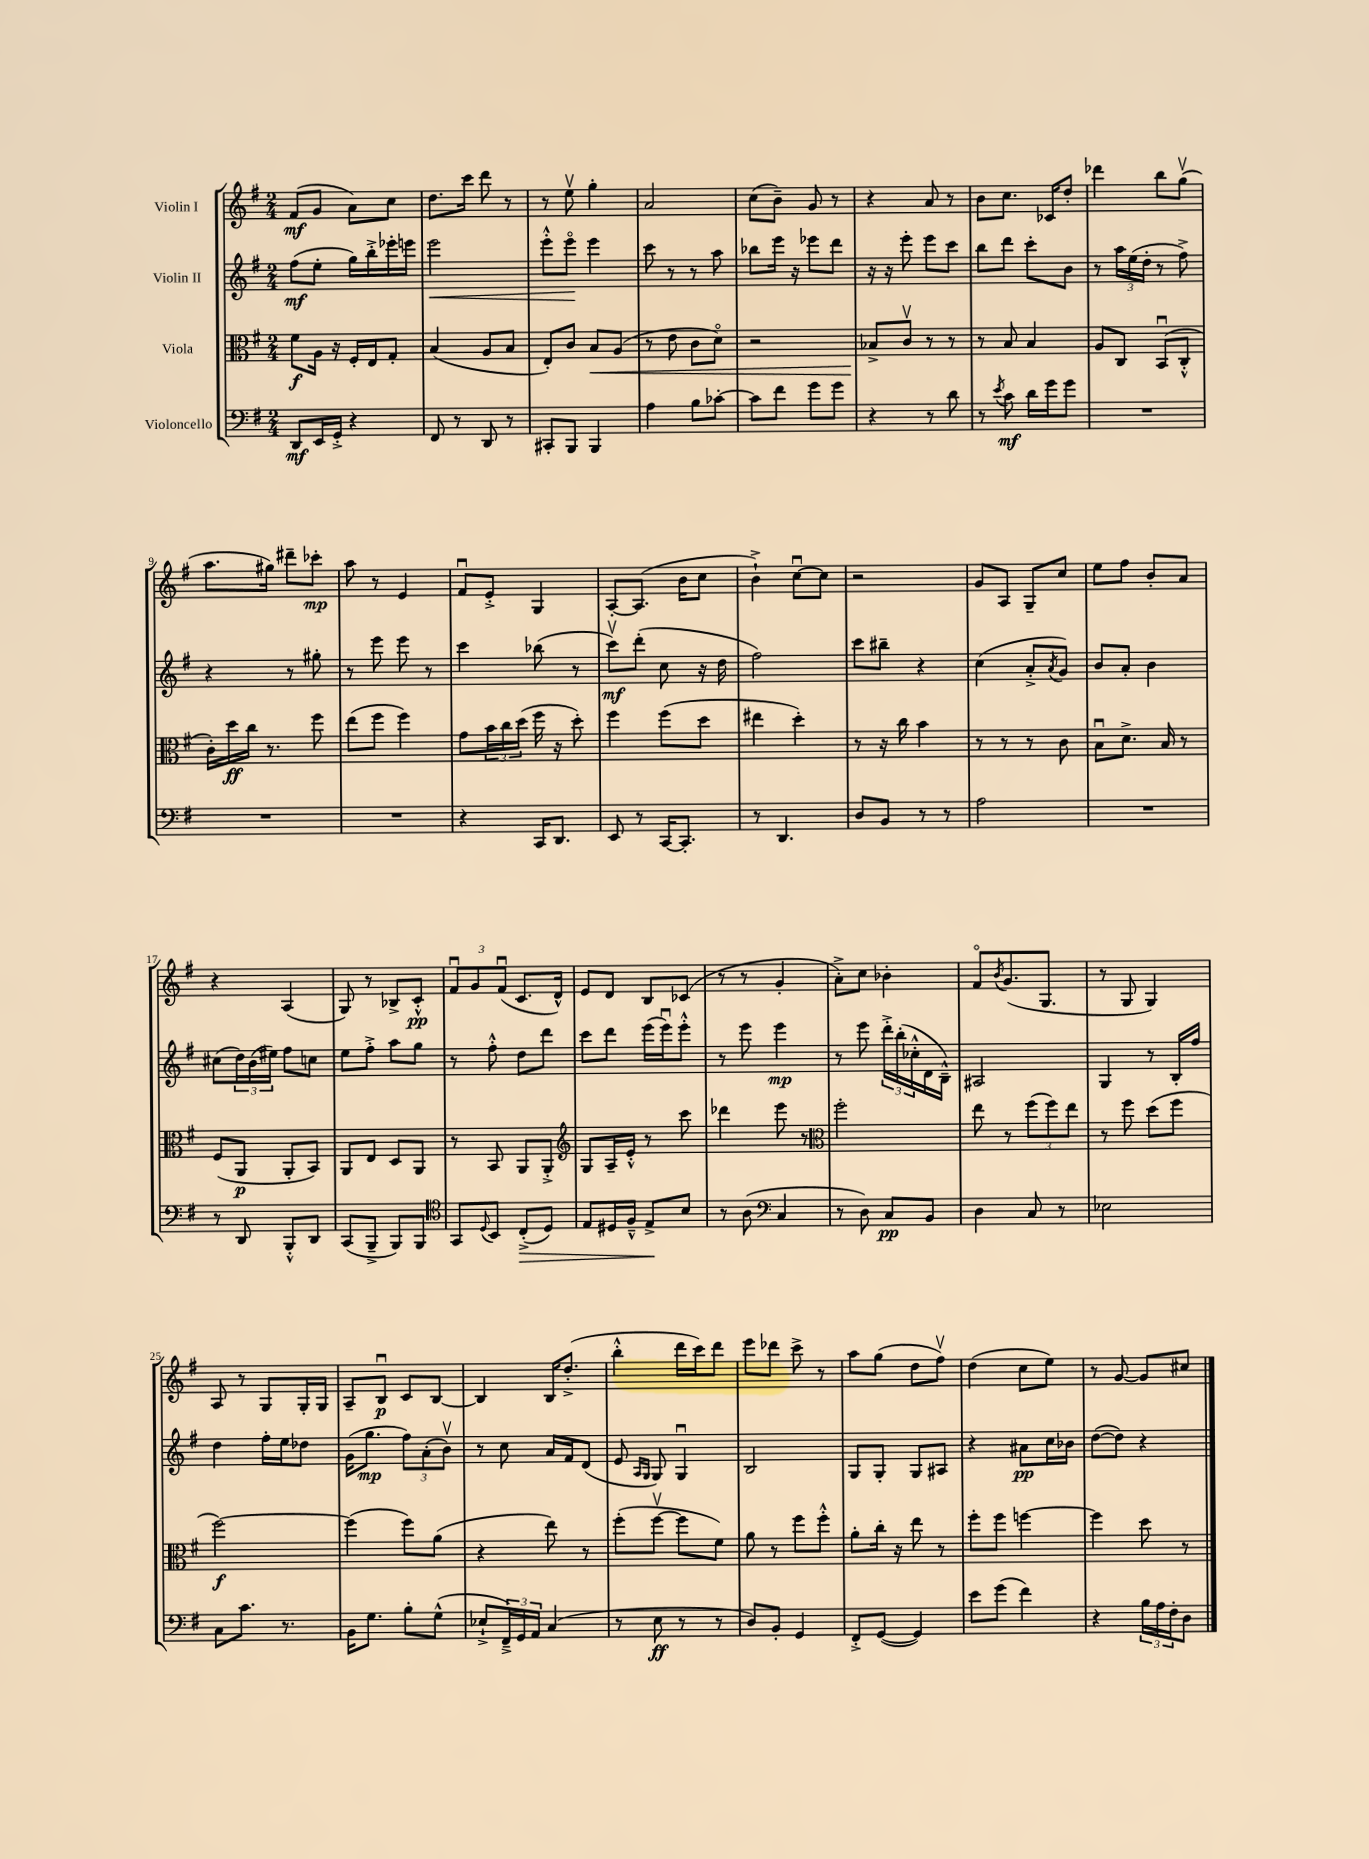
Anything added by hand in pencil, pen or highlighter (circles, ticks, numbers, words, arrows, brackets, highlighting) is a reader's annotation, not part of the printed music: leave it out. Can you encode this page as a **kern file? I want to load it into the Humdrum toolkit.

**kern	**dynam	**kern	**dynam	**kern	**dynam	**kern	**dynam
*part4	*part4	*part3	*part3	*part2	*part2	*part1	*part1
*staff4	*staff4	*staff3	*staff3	*staff2	*staff2	*staff1	*staff1
*I"Violoncello	*	*I"Viola	*	*I"Violin II	*	*I"Violin I	*
*clefF4	*	*clefC3	*	*clefG2	*	*clefG2	*
*k[f#]	*	*k[f#]	*	*k[f#]	*	*k[f#]	*
*M2/4	*	*M2/4	*	*M2/4	*	*M2/4	*
=1	=1	=1	=1	=1	=1	=1	=1
8DD/L	mf	8f#\L	f	(8ff#\L	mf	(8f#/L	mf
16EE/L	.	16A\Jk	.	8ee'\J	.	8g/J	.
16GG'^/JJ	.	16r	.	.	.	.	.
4r	.	16F#'/LL	.	16gg\LL)	.	8a\L)	.
.	.	16E/J	.	16bb'^\	.	.	.
.	.	8G'/J	.	16eee-X'\	.	8cc\J	.
.	.	.	.	16eeen\JJ	.	.	.
=2	=2	=2	=2	=2	=2	=2	=2
!	!	!	!	!	!LO:HP:b	!	!
8FF#/	.	(4B/	.	2eee\	<	8.dd\L	.
8r	.	.	.	.	.	.	.
.	.	.	.	.	.	16ccc\Jk	.
8DD/	.	8A/L	.	.	.	8ddd\	.
8r	.	8B/J	.	.	.	8r	.
=3	=3	=3	=3	=3	=3	=3	=3
8CC#X'/L	.	8E'/L)	.	8eee'^^\L	.	8r	.
8BBB/J	.	8c/J	.	8eee\J	.	8eev\	.
!	!	!	!LO:HP:b	!	!	!	!
4BBB/	.	8B/L	<	4eee\	[	4gg'\	.
.	.	(8A/J	.	.	.	.	.
=4	=4	=4	=4	=4	=4	=4	=4
4A\	.	8r	.	8ccc\	.	2a/	.
.	.	8e\	.	8r	.	.	.
8B\L	.	8c\L	.	8r	.	.	.
[8c-X'\J	.	8d\J)	.	8aa\	.	.	.
=5	=5	=5	=5	=5	=5	=5	=5
8c-\L]	.	2r	.	8bb-X\L	.	(8cc\L	.
8f#\J	.	.	.	16eee\Jk	.	8b~\J)	.
.	.	.	.	16r	.	.	.
8g\L	.	.	.	8eee-X\L	.	8g/	.
8g\J	.	.	.	8ddd\J	.	8r	.
=6	=6	=6	=6	=6	=6	=6	=6
4r	.	8B-X^/L	.	16r	.	4r	.
.	.	.	.	16r	.	.	.
.	.	8cv/J	[	8eee'\	.	.	.
8r	.	8r	.	8eee\L	.	8a/	.
8d\	.	8r	.	8ccc\J	.	8r	.
=7	=7	=7	=7	=7	=7	=7	=7
8r	.	8r	.	8bb\L	.	8b\L	.
8qe/	.	.	.	.	.	.	.
8c\	mf	8B/	.	8ddd\J	.	8.cc\J	.
16d\LL	.	4B/	.	8ccc'\L	.	.	.
16g\J	.	.	.	.	.	16c-X/KL	.
8g\J	.	.	.	8b\J	.	8dd'/J	.
=8	=8	=8	=8	=8	=8	=8	=8
2r	.	8A/L	.	8r	.	4ddd-X\	.
.	.	8C/J	.	24aa\LL	.	.	.
.	.	.	.	(24ee\	.	.	.
.	.	.	.	24dd'\JJ	.	.	.
.	.	(8BBu/L	.	8r	.	8bb\L	.
.	.	8C'^^/J	.	8ff#^\)	.	(8ggv\J	.
!!LO:LB:g=z
=9	=9	=9	=9	=9	=9	=9	=9
2r	.	16c'\LL)	.	4r	.	8.aa\L	.
.	.	16dd\	ff	.	.	.	.
.	.	16cc\JJ	.	.	.	.	.
.	.	8.r	.	.	.	16gg#X\Jk)	.
.	.	.	.	8r	.	8ddd#X~\L	.
.	.	8ff#\	.	8gg#X'\	.	8ccc-X'\J	mp
=10	=10	=10	=10	=10	=10	=10	=10
2r	.	(8ee\L	.	8r	.	8aa\	.
.	.	8ff#\J	.	8eee\	.	8r	.
.	.	4ff#\)	.	8eee\	.	4e/	.
.	.	.	.	8r	.	.	.
=11	=11	=11	=11	=11	=11	=11	=11
4r	.	8g\L	.	4ccc\	.	8f#u/L	.
.	.	24b\L	.	.	.	8e'^/J	.
.	.	24cc\	.	.	.	.	.
.	.	(24dd\JJ	.	.	.	.	.
16CC/KL	.	16ff#\	.	(8bb-X\	.	4G/	.
8.DD/J	.	16r	.	.	.	.	.
.	.	8dd'\)	.	8r	.	.	.
=12	=12	=12	=12	=12	=12	=12	=12
8EE/	.	4ff#\	.	8cccv\L)	mf	[8A'/L	.
8r	.	.	.	(8ddd'\J	.	(8.A/J]	.
[16CC/KL	.	(8ff#\L	.	8cc\	.	.	.
8.CC'/J]	.	.	.	.	.	16b\KL	.
.	.	8dd\J	.	16r	.	8cc\J	.
.	.	.	.	16dd\	.	.	.
=13	=13	=13	=13	=13	=13	=13	=13
8r	.	4ee#X\	.	2ff#\)	.	4b`^\)	.
4.DD/	.	.	.	.	.	.	.
.	.	4dd'\)	.	.	.	[8ccu\L	.
.	.	.	.	.	.	8cc\J]	.
=14	=14	=14	=14	=14	=14	=14	=14
8D/L	.	8r	.	8ccc\L	.	2r	.
8BB/J	.	16r	.	8bb#X~\J	.	.	.
.	.	16cc\	.	.	.	.	.
8r	.	4b\	.	4r	.	.	.
8r	.	.	.	.	.	.	.
=15	=15	=15	=15	=15	=15	=15	=15
2A\	.	8r	.	(4cc\	.	8g/L	.
.	.	8r	.	.	.	8A/J	.
.	.	8r	.	8a'^/L	.	8G~/L	.
.	.	.	.	8qa/	.	.	.
.	.	8c\	.	8g/J)	.	8cc/J	.
=16	=16	=16	=16	=16	=16	=16	=16
2r	.	8Bu\L	.	8b/L	.	8ee\L	.
.	.	8.d^\J	.	8a'/J	.	8ff#\J	.
.	.	.	.	4b\	.	8b'/L	.
.	.	16B/	.	.	.	.	.
.	.	8r	.	.	.	8a/J	.
!!LO:LB:g=z
=17	=17	=17	=17	=17	=17	=17	=17
8r	.	(8F#/L	.	(8cc#X\L	.	4r	.
8DD/	.	8AA/J	p	24dd\L)	.	.	.
.	.	.	.	(24b\	.	.	.
.	.	.	.	24ee#X\JJ)	.	.	.
8BBB'^^/L	.	8AA'/L	.	8ff#\L	.	(4A/	.
8DD/J	.	8BB/J)	.	8ccn\J	.	.	.
=18	=18	=18	=18	=18	=18	=18	=18
(8CC/L	.	8AA/L	.	8ee\L	.	8G/)	.
8BBB~^/J	.	8E/J	.	8ff#'^\J	.	8r	.
8BBB/L)	.	8D/L	.	8aa\L	.	8B-X^/L	.
8BBB/J	.	8AA/J	.	8gg\J	.	8c'^^/J	pp
=19	=19	=19	=19	=19	=19	=19	=19
*clefC4	*	*	*	*	*	*	*
8GG/L	.	8r	.	8r	.	12f#u/L	.
.	.	.	.	.	.	12g/	.
8qqD/	.	.	.	.	.	.	.
8BB/J	.	8BB/	.	8ff#'^^\	.	.	.
.	.	.	.	.	.	(12f#u/J	.
!	!LO:HP:b	!	!	!	!	!	!
(8C'^/L	>	8AA/L	.	8dd\L	.	8.c/L	.
8D/J)	.	8AA'^/J	.	8ddd\J	.	.	.
.	.	.	.	.	.	16d^^/Jk)	.
=20	=20	=20	=20	=20	=20	=20	=20
*	*	*clefG2	*	*	*	*	*
8E/L	.	8G/L	.	8ccc\L	.	8e/L	.
16D#X/L	.	16A~/L	.	8ddd\J	.	8d/J	.
16F#~^^/JJ	.	16e'^^/JJ	.	.	.	.	.
8E^/L	.	8r	.	(16eee\LL	.	8B/L	.
.	.	.	.	16eeeu\J)	.	.	.
8B/J	]	8ccc\	.	8eee'^^\J	.	(8c-X/J	.
=21	=21	=21	=21	=21	=21	=21	=21
8r	.	4ddd-X\	.	8r	.	8r	.
(8A\	.	.	.	8eee\	.	8r	.
*clefF4	*	*	*	*	*	*	*
4C/	.	8eee\	.	4eee\	mp	4g'/	.
.	.	8r	.	.	.	.	.
=22	=22	=22	=22	=22	=22	=22	=22
*	*	*clefC3	*	*	*	*	*
8r	.	2ff#'\	.	8r	.	8a'^\L)	.
8D\)	.	.	.	8eee\	.	8cc\J	.
8C/L	pp	.	.	24ddd'^\LL	.	4b-X'\	.
.	.	.	.	(24bb'\	.	.	.
.	.	.	.	24cc-X'^^\	.	.	.
8BB/J	.	.	.	16d\	.	.	.
.	.	.	.	16B~^^\JJ)	.	.	.
=23	=23	=23	=23	=23	=23	=23	=23
4D\	.	8ee\	.	2A#X/	.	8f#/L	.
.	.	.	.	.	.	8qb/	.
.	.	8r	.	.	.	(8.g/	.
8C/	.	(12ff#\L	.	.	.	.	.
.	.	.	.	.	.	8.G/J	.
.	.	12ff#\)	.	.	.	.	.
8r	.	.	.	.	.	.	.
.	.	12ee\J	.	.	.	.	.
=24	=24	=24	=24	=24	=24	=24	=24
2E-X\	.	8r	.	4G/	.	8r	.
.	.	8ff#\	.	.	.	8G/	.
.	.	(8dd\L	.	8r	.	4G/)	.
.	.	8ff#\J	.	16B'/LL	.	.	.
.	.	.	.	16ff#/JJ	.	.	.
!!LO:LB:g=z
=25	=25	=25	=25	=25	=25	=25	=25
8C\L	.	[2ff#\)	f	4dd\	.	8A/	.
8.c\J	.	.	.	.	.	8r	.
.	.	.	.	16ff#'\LL	.	8G/L	.
8.r	.	.	.	16ee\J	.	.	.
.	.	.	.	8dd-X\J	.	16G'/L	.
.	.	.	.	.	.	16G/JJ	.
=26	=26	=26	=26	=26	=26	=26	=26
16BB\KL	.	(4ff#\]	.	(16g\KL	.	8A~/L	.
8.G\J	.	.	.	8.gg\J	mp	.	.
.	.	.	.	.	.	8Bu/J	p
8B'\L	.	8ff#\L)	.	12ff#\L)	.	8c/L	.
.	.	.	.	(12a'\	.	.	.
(8G^^\J	.	(8a\J	.	.	.	[8B/J	.
.	.	.	.	12bv\J)	.	.	.
=27	=27	=27	=27	=27	=27	=27	=27
8E-X`^/L	.	4r	.	8r	.	4B/]	.
24FF#~^/L)	.	.	.	8cc\	.	.	.
24GG/	.	.	.	.	.	.	.
24AA/JJ	.	.	.	.	.	.	.
(4C/	.	8ee\)	.	16a/LL	.	16B/KL	.
.	.	.	.	16f#/J	.	(8.dd'^/J	.
.	.	8r	.	(8d/J	.	.	.
=28	=28	=28	=28	=28	=28	=28	=28
8r	.	(8ff#'\L	.	8e/	.	4bb'^^\	.
.	.	.	.	16qqA/LL	.	.	.
.	.	.	.	16qqG/JJ	.	.	.
8E\	ff	[8ff#v\J	.	8G/)	.	.	.
8r	.	8ff#\L]	.	4Gu/	.	16ddd\LL	.
.	.	.	.	.	.	16ccc\J)	.
8r	.	8f#\J)	.	.	.	8ddd\J	.
=29	=29	=29	=29	=29	=29	=29	=29
8D/L)	.	8a\	.	2B/	.	8eee\L	.
8BB'/J	.	8r	.	.	.	8ddd-X\J	.
4GG/	.	8ff#\L	.	.	.	8ccc^\	.
.	.	8ff#'^^\J	.	.	.	8r	.
=30	=30	=30	=30	=30	=30	=30	=30
8FF#'^/L	.	8a'\L	.	8G/L	.	8aa\L	.
([8GG/J	.	16cc'\Jk	.	8G'/J	.	(8gg\J	.
.	.	16r	.	.	.	.	.
4GG/])	.	8ee\	.	8G/L	.	8dd\L	.
.	.	8r	.	8A#X/J	.	8ff#v\J)	.
=31	=31	=31	=31	=31	=31	=31	=31
8e\L	.	8ff#'\L	.	4r	.	(4dd\	.
(8g\J	.	8ff#\J	.	.	.	.	.
4f#\)	.	[4ffn\	.	8a#X\L	pp	8cc\L	.
.	.	.	.	16cc\L	.	8ee\J)	.
.	.	.	.	16b-X\JJ	.	.	.
=32	=32	=32	=32	=32	=32	=32	=32
4r	.	4ff\]	.	([8dd\L	.	8r	.
.	.	.	.	8dd\J])	.	[8g/	.
24B\LL	.	8dd\	.	4r	.	8g/L]	.
24A\	.	.	.	.	.	.	.
24F#'\J	.	.	.	.	.	.	.
8D\J	.	8r	.	.	.	8cc#X/J	.
==	==	==	==	==	==	==	==
*-	*-	*-	*-	*-	*-	*-	*-
